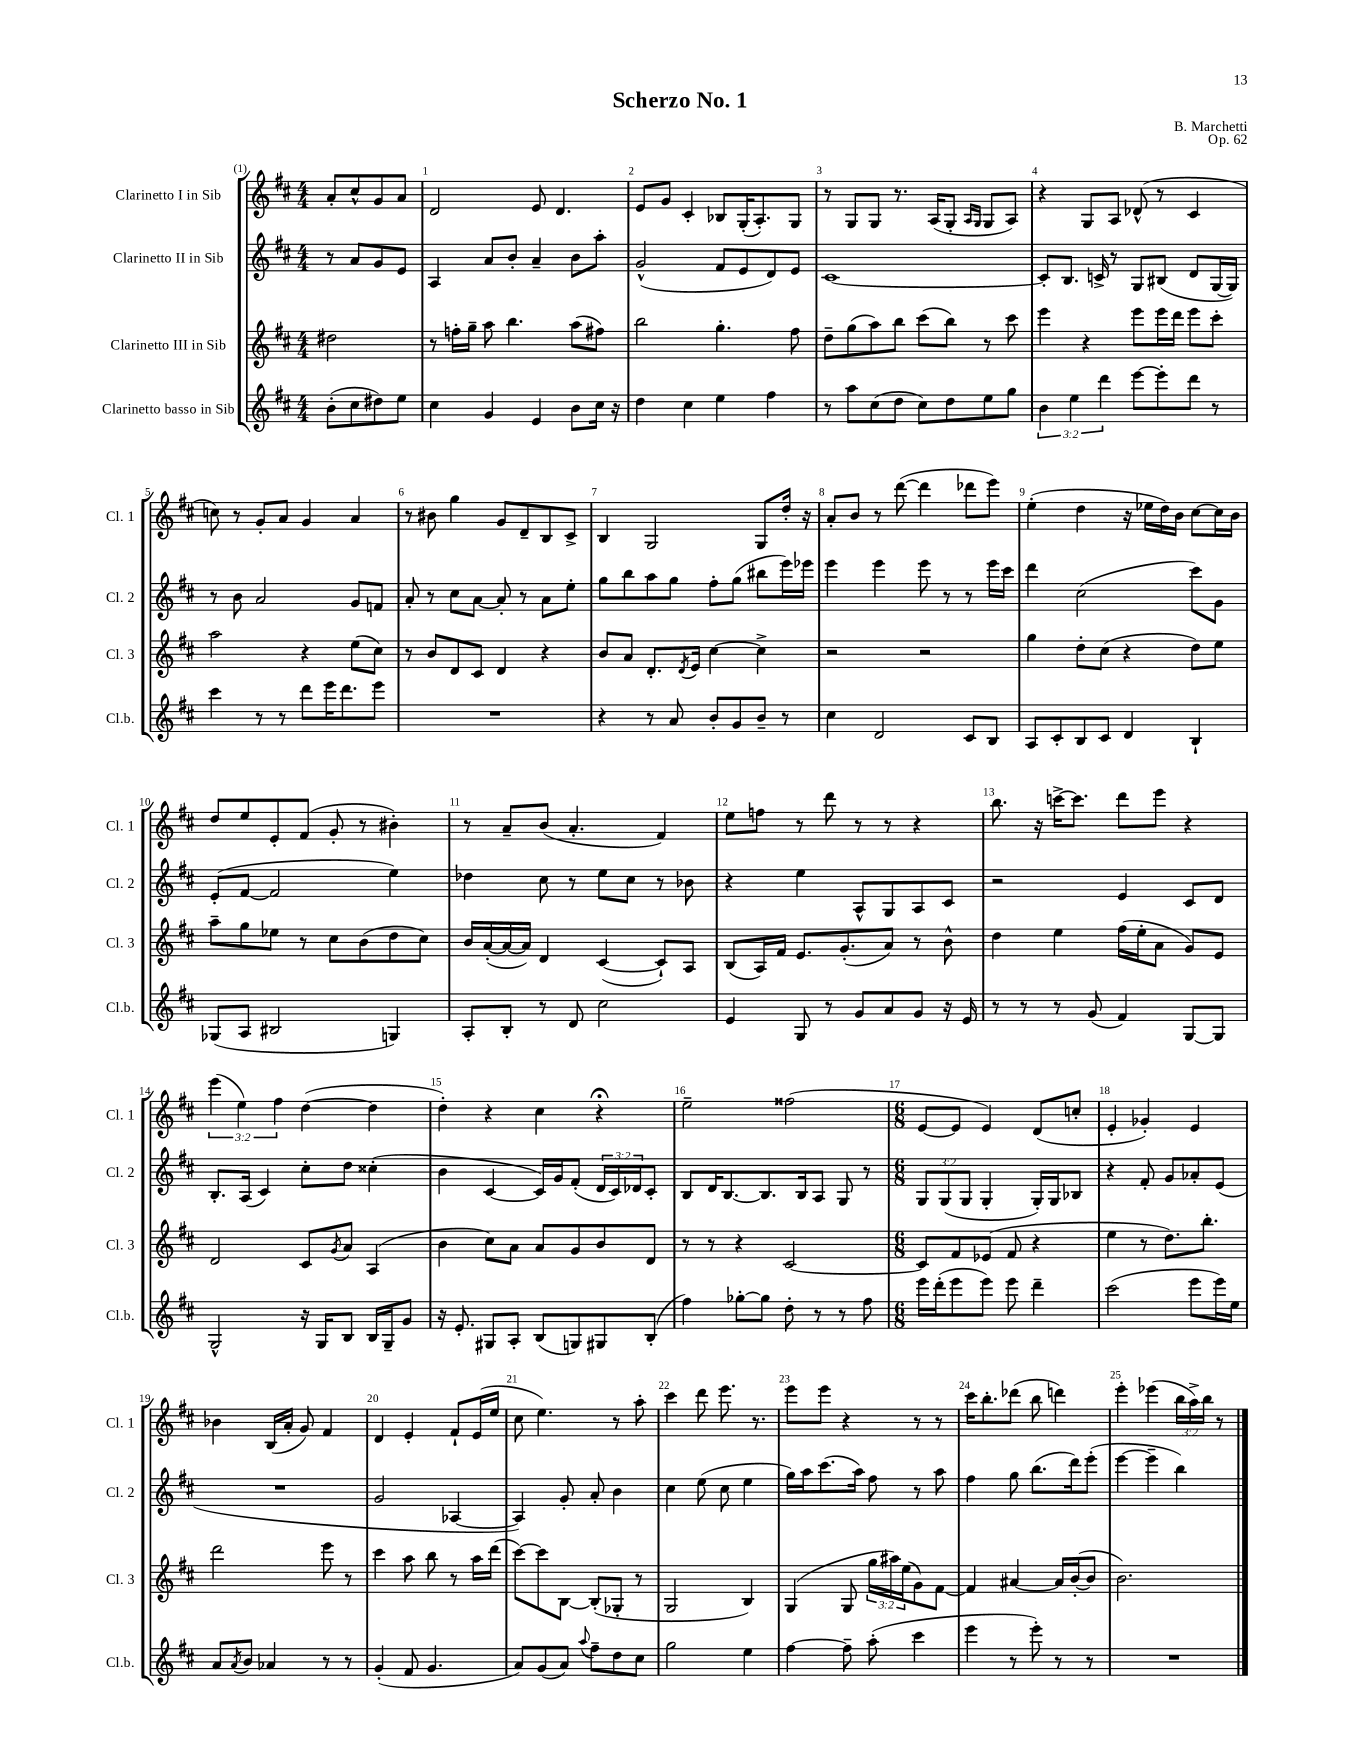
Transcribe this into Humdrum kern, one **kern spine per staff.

**kern	**kern	**kern	**kern
*part4	*part3	*part2	*part1
*staff4	*staff3	*staff2	*staff1
*I"Clarinetto basso in Sib	*I"Clarinetto III in Sib	*I"Clarinetto II in Sib	*I"Clarinetto I in Sib
*I'Cl.b.	*I'Cl. 3	*I'Cl. 2	*I'Cl. 1
*clefG2	*clefG2	*clefG2	*clefG2
*k[f#c#]	*k[f#c#]	*k[f#c#]	*k[f#c#]
*M4/4	*M4/4	*M4/4	*M4/4
=	=	=	=
(8b'\L	2dd#X\	8r	8a'/L
8cc#\	.	8a/L	8cc#^^/
8dd#X\)	.	8g/	8g/
8ee\J	.	8e/J	8a/J
=1	=1	=1	=1
4cc#\	8r	4A/	2d/
.	16ffn'\LL	.	.
.	16gg~\JJ	.	.
4g/	8aa\	8a/L	.
.	4.bb\	8b'/J	.
4e/	.	4a~/	8e/
.	.	.	4.d/
8b\L	(8aa\L	8b\L	.
16cc#\Jk	8ff#X\J)	8aa'\J	.
16r	.	.	.
=2	=2	=2	=2
4dd\	2bb\	(2g^^/	8e/L
.	.	.	8g/J
4cc#\	.	.	4c#'/
4ee\	4.gg'\	8f#/L	8B-X/L
.	.	8e/	(16G'/K
.	.	.	8.A'/)
4ff#\	.	8d/)	.
.	8ff#\	8e/J	8G/J
=3	=3	=3	=3
8r	8dd~\L	[1c#	8r
8aa\L	(8gg\	.	8G/L
(8cc#\	8aa\)	.	8G/J
8dd\J	8bb\J	.	8.r
8cc#\L)	(8ccc#\L	.	.
.	.	.	(16A/KL
8dd\	8bb\J)	.	8G'/J
.	.	.	16qqA/LL
.	.	.	16qqG/JJ
8ee\	8r	.	8G/L
8gg\J	8ccc#\	.	8A/J)
=4	=4	=4	=4
6b\	4eee\	8c#'/L]	4r
.	.	8.B/J	.
6ee\	.	.	.
.	4r	.	8G/L
.	.	16cn^/	.
6ddd\	.	.	.
.	.	8r	8A/J
[8eee\L	8eee\L	8G/L	(8d-X^^/
8eee'\]	16eee\L	(8B#X/J	8r
.	16ddd\JJ	.	.
8ddd\J	8eee\L	8d/L	4c#/
8r	8ccc#'\J	[16G/L	.
.	.	16G/JJ])	.
!!LO:LB:g=z
=5	=5	=5	=5
4ccc#\	2aa\	8r	8ccn\)
.	.	8b\	8r
8r	.	2a/	8g'/L
8r	.	.	8a/J
8ddd\L	4r	.	4g/
16eee\K	.	.	.
8.ddd\	.	.	.
.	(8ee\L	8g/L	4a/
8eee\J	8cc#\J)	8fn/J	.
=6	=6	=6	=6
1r	8r	8a'/	8r
.	8b/L	8r	8b#X\
.	8d/	8cc#\L	4gg\
.	8c#/J	[8a\J	.
.	4d/	8a'/]	8g/L
.	.	8r	8d~/
.	4r	8a\L	8B/
.	.	8ee'\J	8c#^/J
=7	=7	=7	=7
4r	8b/L	8gg\L	4B/
.	8a/J	8bb\	.
8r	8.d'/L	8aa\	2G/
8a/	.	8gg\J	.
.	8qd/	.	.
.	16e/Jk	.	.
8b'/L	[4cc#\	8ff#'\L	.
8g/	.	(8gg\J	.
8b~/J	4cc#^\]	8bb#X\L	8G/L
8r	.	16eee\L)	16dd'/Jk
.	.	16eee-X\JJ	16r
=8	=8	=8	=8
4cc#\	2r	4eee\	8a'/L
.	.	.	8b/J
2d/	.	4eee\	8r
.	.	.	([8ddd\
.	2r	8eee\	4ddd\]
.	.	8r	.
8c#/L	.	8r	8ddd-X\L
8B/J	.	16eee\LL	8eee\J)
.	.	16ccc#\JJ	.
=9	=9	=9	=9
8A/L	4gg\	4ddd\	(4ee'\
8c#'/	.	.	.
8B/	8dd'\L	(2cc#\	4dd\
8c#/J	(8cc#\J	.	.
4d/	4r	.	16r
.	.	.	16ee-X\LL
.	.	.	16dd\)
.	.	.	16b\JJ
4B`/	8dd\L)	8ccc#\L)	[8cc#\L
.	8ee\J	8g\J	16cc#\L]
.	.	.	16b\JJ
!!LO:LB:g=z
=10	=10	=10	=10
(8G-X/L	8aa~\L	(8e'/L	8dd/L
8A/J	8gg\	[8f#/J	8ee/
2B#X/	8ee-X\J	2f#/]	8e'/
.	8r	.	(8f#/J
.	8cc#\L	.	8g'/
.	(8b\	.	8r
4Gn/)	8dd\	4ee\)	4b#X'\)
.	8cc#\J)	.	.
=11	=11	=11	=11
8A'/L	16b/LL	4dd-X\	8r
.	([16a'/	.	.
8B'/J	16a/_	.	8a~/L
.	16a/JJ])	.	.
8r	4d/	8cc#\	(8b/J
8d/	.	8r	4.a'/
2cc#\	([4c#/	8ee\L	.
.	.	8cc#\J	.
.	8c#`/L])	8r	4f#/)
.	8A/J	8b-X\	.
=12	=12	=12	=12
4e/	(8B/L	4r	8ee\L
.	16A/L)	.	8ffn\J
.	16f#/JJ	.	.
8G/	8.e/L	4ee\	8r
8r	.	.	8ddd\
.	(8.g'/	.	.
8g/L	.	8A^^/L	8r
8a/	8a/J)	8G/	8r
8g/J	8r	8A/	4r
16r	8b^^\	8c#/J	.
16e/	.	.	.
=13	=13	=13	=13
8r	4dd\	2r	8.bb\
8r	.	.	.
.	.	.	16r
8r	4ee\	.	[16cccn^\KL
.	.	.	8.ccc\J]
(8g/	.	.	.
4f#/)	(16ff#\LL	4e/	8ddd\L
.	16ee'\J	.	.
.	8a\J	.	8eee\J
[8G/L	8g/L)	8c#/L	4r
8G/J]	8e/J	8d/J	.
!!LO:LB:g=z
=14	=14	=14	=14
2G^^/	2d/	8.B'/L	(6eee\
.	.	.	6ee\)
.	.	(16A/Jk	.
.	.	4c#/)	.
.	.	.	6ff#\
16r	8c#/L	8cc#'\L	([4dd\
16G/KL	.	.	.
.	8qg/	.	.
8B/J	8a/J	8dd\J	.
16B/LL	(4A/	(4cc##X'\	4dd\]
16G~/J	.	.	.
8g/J	.	.	.
=15	=15	=15	=15
16r	4b\	4b\	4dd'\)
8.e'/	.	.	.
8G#X/L	8cc#\L)	[4c#/	4r
8A'/J	8a\J	.	.
(8B/L	8a/L	16c#/LL])	4cc#\
.	.	16g/J	.
8Gn/)	8g/	(8f#'/J	.
8G#X/	8b/	24d/LL	4r;<
.	.	24c#/)	.
.	.	24d-X/J	.
(8B'/J	8d/J	8c#'/J	.
=16	=16	=16	=16
4ff#\)	8r	8B/L	2ee~\
.	8r	16d/K	.
.	.	[8.B/	.
[8gg-X'\L	4r	.	.
8gg-\J]	.	8.B/]	.
8dd'\	[2c#/	.	(2ff##X\
.	.	16B/k	.
8r	.	8A/J	.
8r	.	8G/	.
8ff#\	.	8r	.
=17	=17	=17	=17
*M6/8	*M6/8	*M6/8	*M6/8
16eee\LL	8c#/L]	12G/L	[8e/L
(16ddd'\J	.	.	.
.	.	(12G/	.
8eee\	8f#/	.	8e/J]
.	.	12G/J	.
8eee\J)	(8e-X/J	4G'/	4e/)
8eee\	8f#/	.	.
4ddd~\	4r	16G'/LL)	(8d/L
.	.	16G/J	.
.	.	8B-X/J	8ccn'/J
=18	=18	=18	=18
(2ccc#\	4ee\	4r	4e'/
.	8r	8f#'/	4g-X'/)
.	8.dd\L)	8g/L	.
8eee\L	.	8a-X'/	4e/
.	8.bb'\J	.	.
16eee\L)	.	(8e/J	.
16ee\JJ	.	.	.
!!LO:LB:g=z
=19	=19	=19	=19
8a/L	2ddd\	2.r	4b-X\
8qa/	.	.	.
8b/J	.	.	.
4a-X/	.	.	(16B/LL
.	.	.	16a'/JJ
.	.	.	8g/)
8r	8eee\	.	4f#/
8r	8r	.	.
=20	=20	=20	=20
(4g'/	4ccc#\	2g/	4d/
8f#/	8aa\	.	4e'/
4.g/	8bb\	.	.
.	8r	[4A-X/	8f#`/L
.	16aa\LL	.	(16e/L
.	(16ddd\JJ	.	16ee/JJ
=21	=21	=21	=21
8a/L)	[8ccc#\L)	4A-/])	8cc#\
(8g/	8ccc#\]	.	4.ee\)
8a/J)	[8B\J	8g'/	.
8qqaa/	.	.	.
8ff#~\L	(8B'/L]	8a'/	.
8dd\	8G-X'/J	4b\	8r
8cc#\J	8r	.	8aa'\
=22	=22	=22	=22
2gg\	2G/	4cc#\	4ccc#\
.	.	(8ee\	8ddd\
.	.	8cc#\	8.eee\
4ee\	4B/)	4ee\	.
.	.	.	8.r
=23	=23	=23	=23
[4ff#\	(4G/	16gg\LL)	8eee\L
.	.	16aa\J	.
.	.	(8.ccc#\	8eee\J
8ff#~\]	8G/	.	4r
.	.	16aa\Jk)	.
(8aa'\	24gg\LL	8ff#\	.
.	24aa#X\)	.	.
.	(24ee\J	.	.
4ccc#\	8g\)	8r	8r
.	[8f#\J	8aa\	8r
=24	=24	=24	=24
4eee\	4f#/]	4ff#\	16ccc#\KL
.	.	.	8.bb'\
8r	[4a#X/	8gg\	(8ddd-X\J
8eee'\)	.	(8.bb\L	8bb\
8r	16a#/LL]	.	4dddn\)
.	([16b'/J	16ddd\k)	.
8r	8b/J]	(8eee'\J	.
=25	=25	=25	=25
2.r	2.b\)	[4eee\	4eee'\
.	.	4eee~\]	(4eee-X\
.	.	4bb\)	24bb\LL
.	.	.	24aa^\)
.	.	.	24bb\JJ
.	.	.	8r
==	==	==	==
*-	*-	*-	*-
